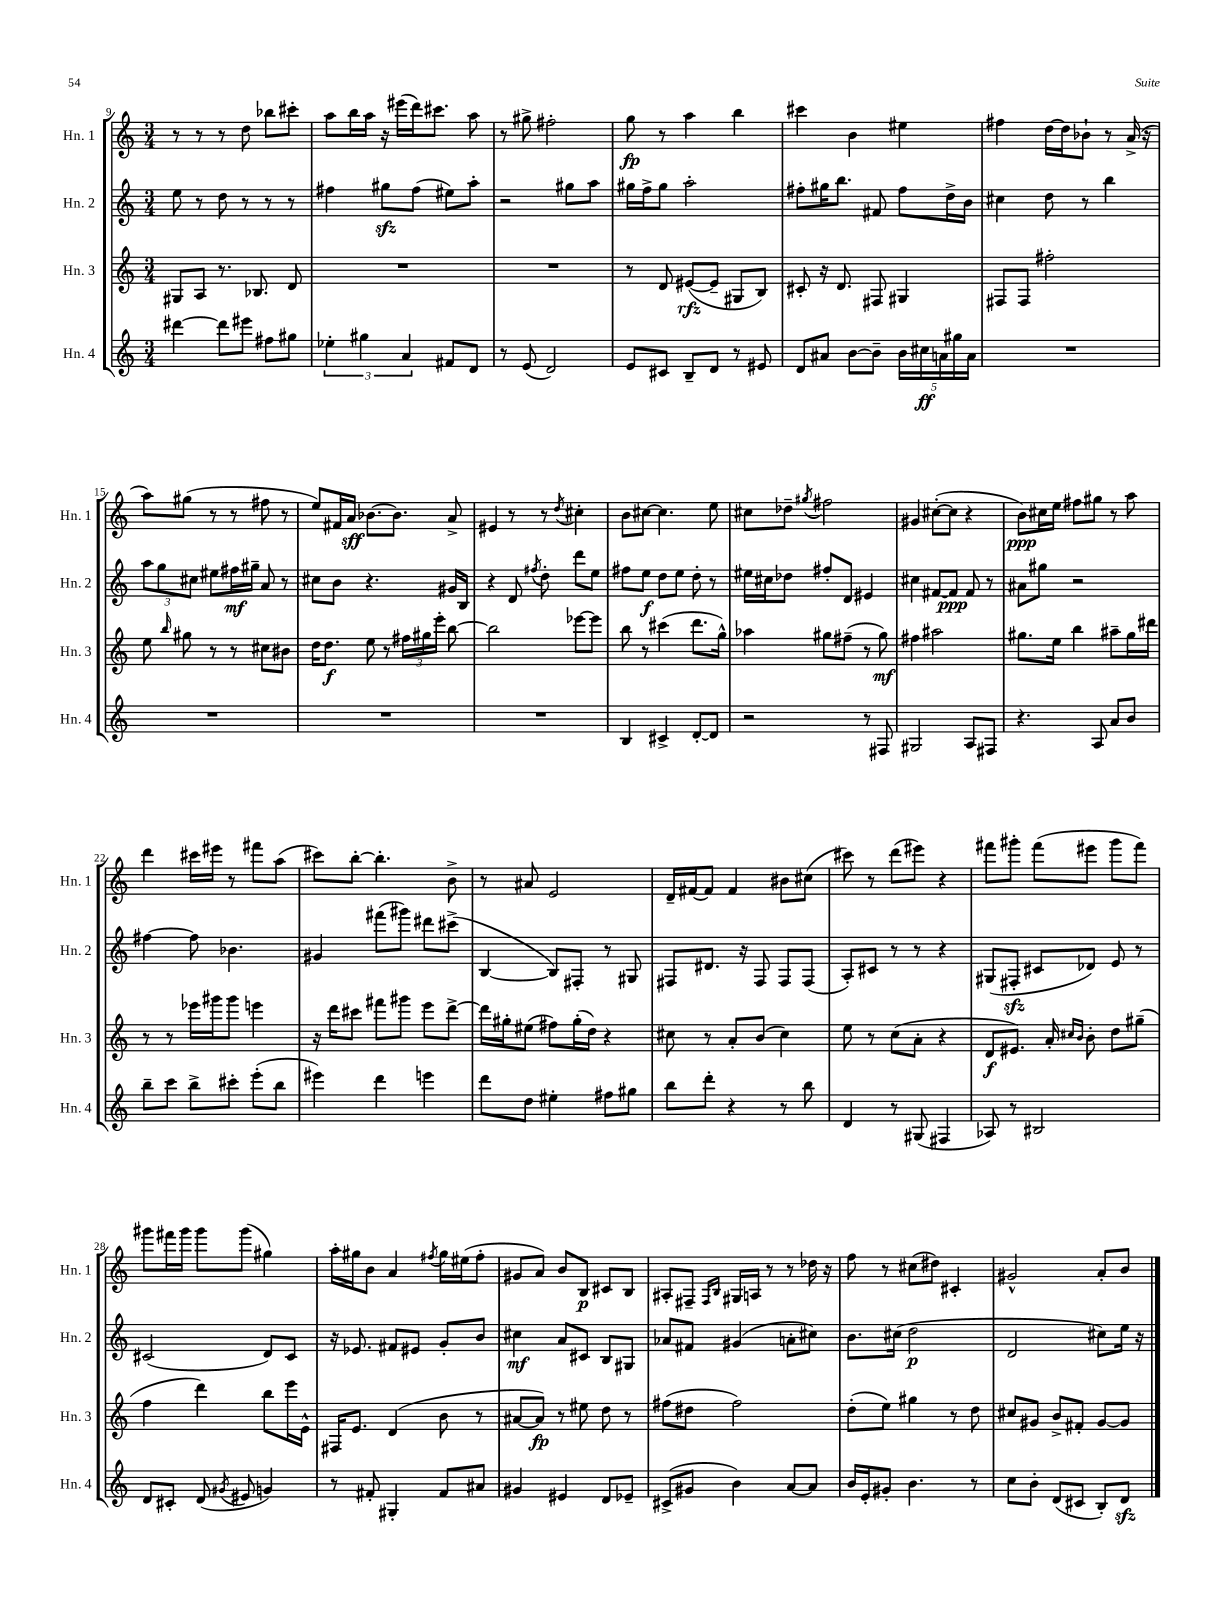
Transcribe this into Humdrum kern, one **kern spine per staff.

**kern	**kern	**kern	**kern
*staff4	*staff3	*staff2	*staff1
*clefG2	*clefG2	*clefG2	*clefG2
*k[]	*k[]	*k[]	*k[]
*M3/4	*M3/4	*M3/4	*M3/4
[4ddd#	8G#	8ee	8r
.	8A	8r	8r
8ddd#]	8.r	8dd	8r
8eee#	.	8r	8dd
.	8.B-	.	.
8ff#	.	8r	8bb-
8gg#	8d	8r	8ccc#'
=	=	=	=
6ee-'	2.r	4ff#	8aa
.	.	.	16bb
6gg#	.	.	.
.	.	.	16aa
.	.	8gg#	16r
.	.	.	(16eee#
6a	.	.	.
.	.	(8ff#	16ddd)
.	.	.	8.ccc#
8f#	.	8ee#)	.
8d	.	8aa'	8aa
=	=	=	=
8r	2.r	2r	8r
(8e	.	.	8gg#^
2d)	.	.	2ff#'
.	.	8gg#	.
.	.	8aa	.
=	=	=	=
8e	8r	16gg#	8gg
.	.	16ff^	.
8c#	8d	8gg#	8r
8B~	([8e#	2aa'	4aa
8d	8e#~]	.	.
8r	8G#	.	4bb
8e#	8B)	.	.
=	=	=	=
8d	8c#'	8ff#'	4ccc#
8a#	16r	16gg#	.
.	8.d	8.bb	.
[8b	.	.	4b
8b~]	8F#	8f#	.
20b	4G#	8ff#	4ee#
20cc#	.	.	.
20a	.	.	.
.	.	16dd^	.
20gg#	.	.	.
.	.	16b	.
20a	.	.	.
=	=	=	=
2.r	8F#	4cc#	4ff#
.	8F#	.	.
.	2ff#'	8dd	[16dd
.	.	.	16dd]
.	.	8r	8b-`
.	.	4bb	8r
.	.	.	(16a^
.	.	.	16r
=	=	=	=
2.r	8ee	12aa	8aa)
.	.	12gg	.
.	16qqbb	.	.
.	8gg#	.	(8gg#
.	.	12cc#	.
.	8r	8ee#	8r
.	8r	16ff#	8r
.	.	16gg#~	.
.	8cc#	8a	8ff#
.	8b#	8r	8r
=	=	=	=
2.r	16dd	8cc#	8ee)
.	8.dd	.	.
.	.	8b	16f#
.	.	.	16a
.	8ee	4.r	[8.b-
.	8r	.	.
.	.	.	8.b-]
.	24ff#	.	.
.	24gg#	.	.
.	24eee'	.	.
.	[8bb	16g#	8a^
.	.	16B	.
=	=	=	=
2.r	2bb]	4r	4e#
.	.	8d	8r
.	.	8qff#	.
.	.	8dd'	8r
.	.	.	8qdd
.	[8eee-	8ddd	4cc#'
.	8eee-]	8ee	.
=	=	=	=
4B	8bb	8ff#	8b
.	8r	8ee	[8cc#
4c#^	(4ccc#	8dd	4.cc#]
.	.	8ee	.
[8d'	8.ddd	8dd'	.
8d]	.	8r	8ee
.	16gg^^)	.	.
=	=	=	=
2r	4aa-	16ee#	8cc#
.	.	16cc#	.
.	.	8dd-	8dd-~
.	.	.	8qgg#
.	8gg#	8ff#'	2ff#
.	(8ff#~	8d	.
8r	8r	4e#	.
8F#	8gg#)	.	.
=	=	=	=
2G#	4ff#	4cc#	4g#
.	2aa#	[8f#	([8cc#'
.	.	8f#]	8cc#]
8A	.	8f#	4r
8F#	.	8r	.
=	=	=	=
4.r	8.gg#	8a#	8b)
.	.	8gg#	16cc#
.	16ee	.	16ee
.	4bb	2r	8ff#
8A	.	.	8gg#
8a	8aa#~	.	8r
8b	16gg#	.	8aa
.	16ddd#	.	.
=	=	=	=
8bb~	8r	[4ff#	4ddd
8ccc	8r	.	.
8bb^	16eee-	8ff#]	16ccc#
.	16ggg#	.	16eee#
8ccc#'	8ggg#	4.b-	8r
(8eee'	4eee	.	8fff#
8bb	.	.	(8aa
=	=	=	=
4eee#)	16r	4g#	8ccc#)
.	16ddd	.	.
.	8ccc#	.	[8bb'
4ddd	8fff#	(8fff#	4.bb']
.	8ggg#	8ggg#)	.
4eee	8eee	8ddd#	.
.	[8ddd^	(8ccc#^	8b^
=	=	=	=
8ddd	16ddd]	[4B	8r
.	16gg#'	.	.
8dd	(8ee#	.	8a#
4ee#'	8ff#)	8B])	2e
.	(16gg#'	8F#'	.
.	16dd)	.	.
8ff#	4r	8r	.
8gg#	.	8G#	.
=	=	=	=
8bb	8cc#	8F#	16d~
.	.	.	[16f#
8ddd'	8r	8.d#	8f#]
4r	8a'	.	4f#
.	.	16r	.
.	(8b	8F#	.
8r	4cc#)	8F#	8b#
8bb	.	(8F#	(8cc#
=	=	=	=
4d	8ee	8A')	8ccc#)
.	8r	8c#	8r
8r	(8cc	8r	(8ddd
(8G#	8a'	8r	8eee#)
4F#	4r	4r	4r
=	=	=	=
8A-)	8d	(8G#	8fff#
8r	8.e#)	8F#'	8ggg#'
2B#	.	8c#	(8fff#
.	16a'	.	.
.	16qqcc#	.	.
.	16qqb	.	.
.	8b'	8d-)	8eee#
.	8dd	8e	8ggg#
.	(8gg#~	8r	8fff#)
=	=	=	=
8d	4ff	(2c#	8ggg#
8c#'	.	.	16fff#
.	.	.	16ggg#
(8d	4ddd)	.	8ggg#
8qg#	.	.	.
8e#	.	.	(8ggg#
4g)	8bb	8d)	4gg#)
.	16eee	8c#	.
.	16e^^	.	.
=	=	=	=
8r	16F#	16r	16aa'
.	8.e	8.e-	16gg#
8f#'	.	.	8b
4G#'	(4d	8f#	4a
.	.	8e#	.
.	.	.	8qff#
8f#	8b	8g'	16gg#
.	.	.	(16ee#
8a#	8r	8b	8ff#'
=	=	=	=
4g#	[8a#	4cc#	8g#
.	8a#])	.	8a)
4e#	8r	8a	8b
.	8ee#	8c#	8B
8d	8dd	8B	8c#
8e-~	8r	8G#	8B
=	=	=	=
(8c#^	(8ff#	8a-	8A#'
8g#	8dd#	8f#	8F#~
.	.	.	16qqF#
.	.	.	16qqB
4b)	2ff#)	(4g#	16G#
.	.	.	16A
.	.	.	8r
[8a	.	8a'	8r
8a]	.	8cc#)	16dd-
.	.	.	16r
=	=	=	=
16b	(8dd'	8.b	8ff
16e'	.	.	.
8g#'	8ee)	.	8r
.	.	(16cc#	.
4.b	4gg#	2dd	(8cc#
.	.	.	8dd#)
.	8r	.	4c#'
8r	8dd	.	.
=	=	=	=
8cc	8cc#	2d	2g#^^
8b'	8g#	.	.
(8d	8b^	.	.
8c#	8f#'	.	.
8B')	[8g#	8cc#)	8a'
8d	8g#]	16ee	8b
.	.	16r	.
==	==	==	==
*-	*-	*-	*-
